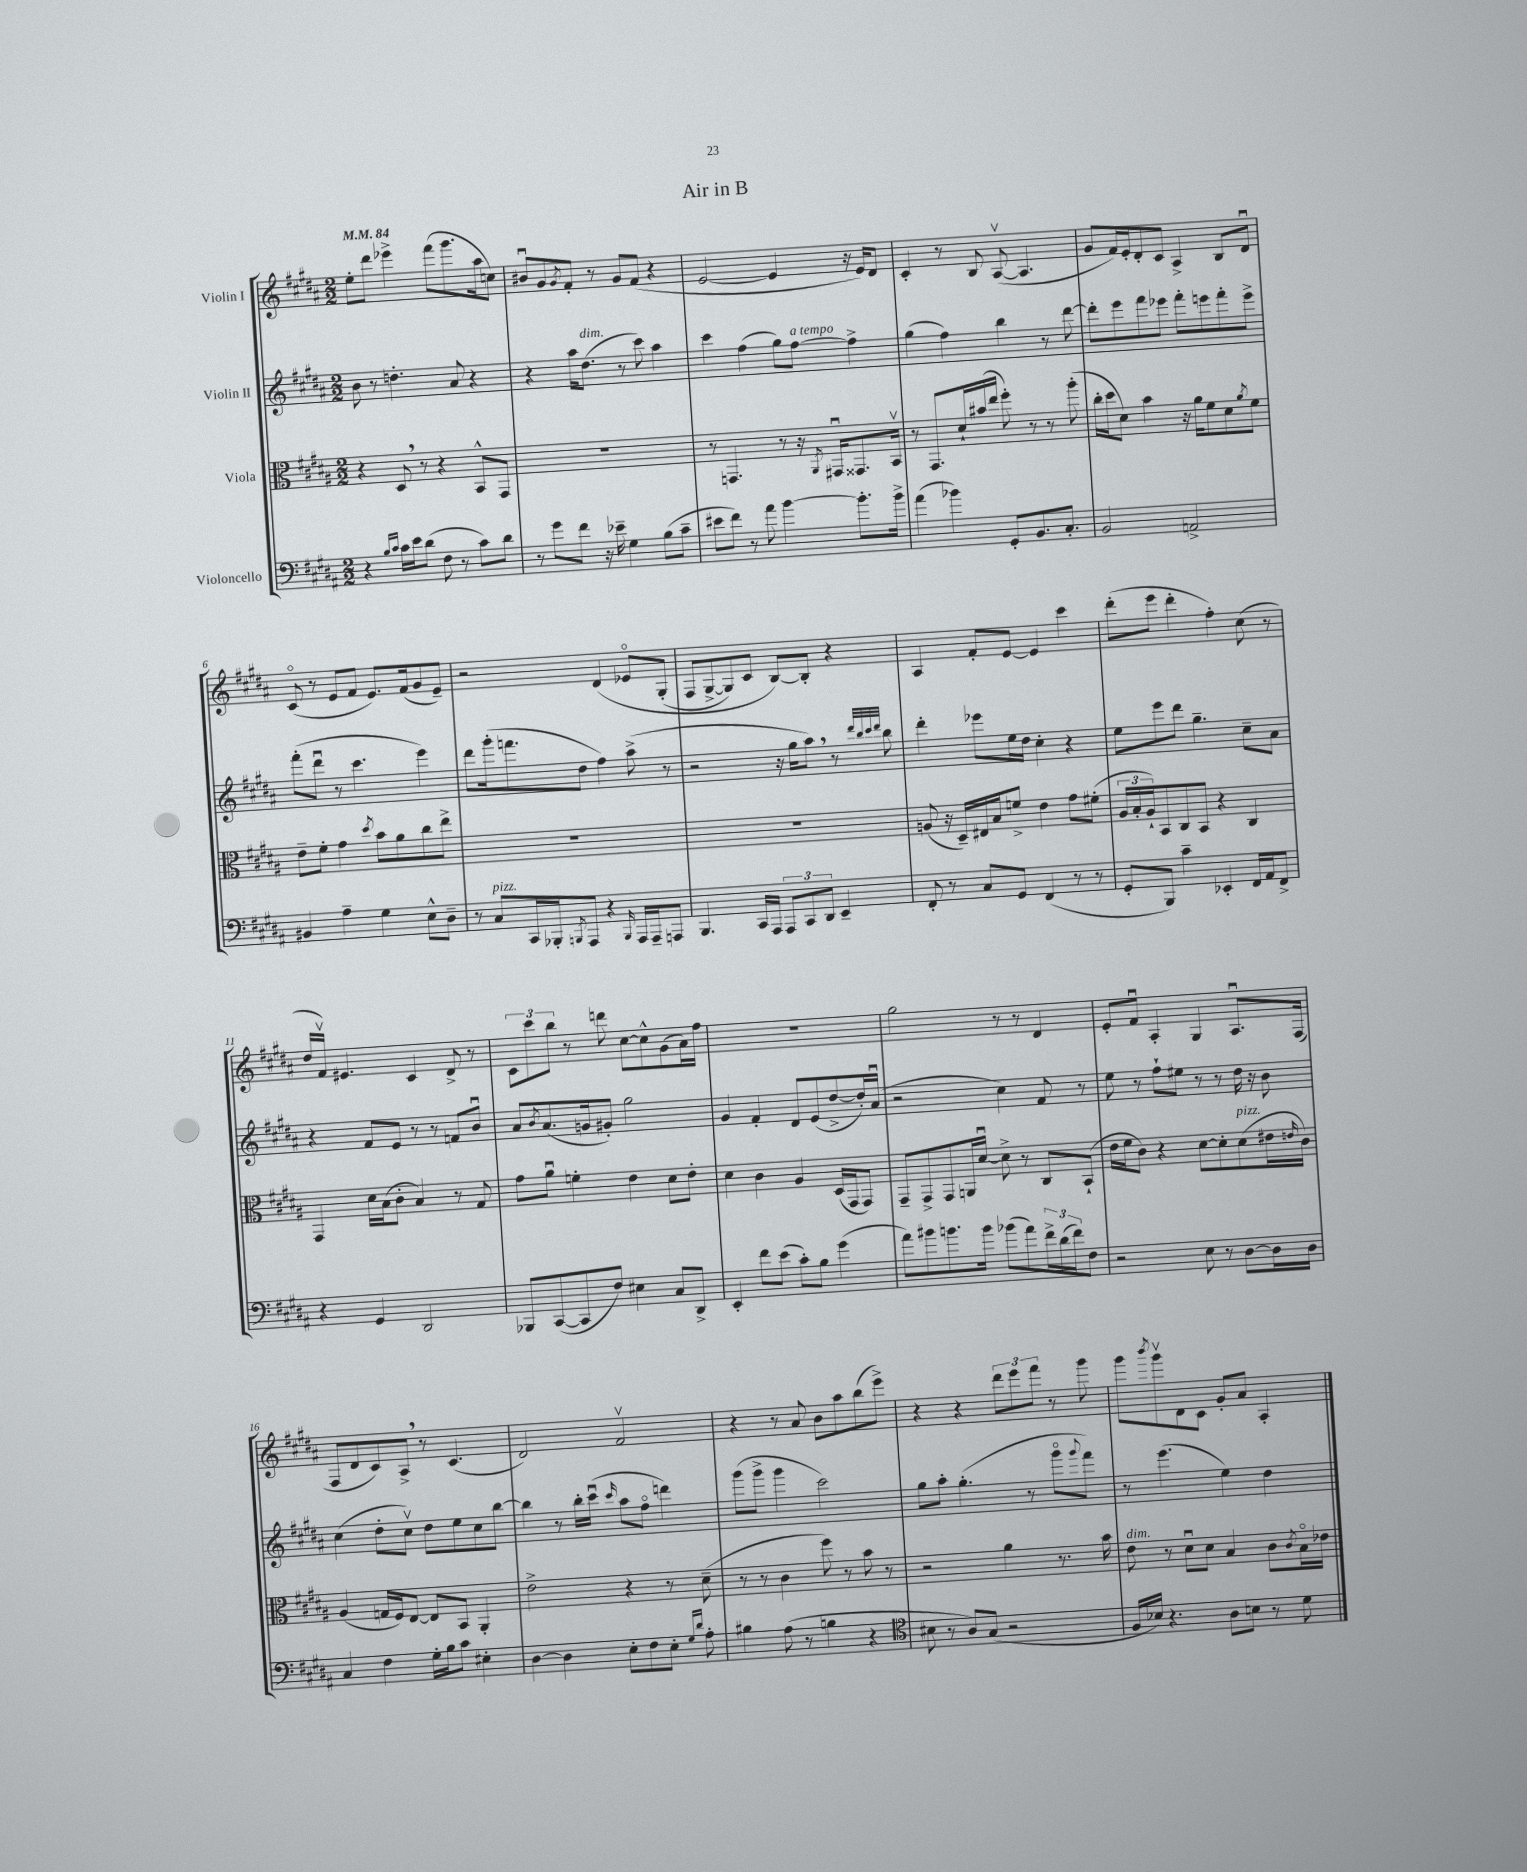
\header { title = "Air in B" }
<<
\new StaffGroup <<
\new Staff = "s0" \with { instrumentName = "Violin I" } {
    \clef treble \key b \major \numericTimeSignature \time 2/2 \tempo 4 = 84
    e''8-. dis'''8 ees'''4-> fis'''8( gis'''8. ais''16 c''8) |
    bis'8\downbow gis'8 \acciaccatura { gis'8 } fis'8-. r8 gis'8 fis'8( r4 |
    e'2~ e'4 r16 e'16) dis'8 |
    cis'4-. r8 b8 ais8~\upbow( ais4. |
    gis'8 fis'16) e'16-. dis'8-. cis'8 ais4-> b8 dis'8\downbow |
    cis'8\flageolet( r8 e'8 fis'8 e'8.) fis'16( gis'8 e'8--) |
    r2 dis'4\( ees'8\flageolet gis8-.( |
    fis8 gis8~-> gis8) cis'8 b8~\) b8-. r4 |
    ais4 fis'8-. e'8~ e'4 cis'''4 |
    dis'''8-.( e'''8 dis'''4-. fis''4-.) cis''8( r8 |
    dis''16 fis'16\upbow) eis'4. cis'4 dis'8-> r8 |
    \tuplet 3/2 { cis'8 cis'''8 b''8 } r8 d'''8 cis''8~ cis''8-^ gis'8( ais'16) fis''16 |
    R1 |
    gis''2 r8 r8 dis'4 |
    e'8-. fis'8\downbow ais4-. gis4 ais8.\downbow fis16( |
    fis8 dis'8 cis'8) ais8-> \breathe r8 cis'4.( |
    dis'2) fis'2\upbow |
    r4 r8 ais'8 b'8 ais''8 b''8( e'''8->) |
    r4 r4 \tuplet 3/2 { dis'''8 e'''8 fis'''8 } r8 gis'''8 |
    gis'''8 \acciaccatura { b'''8 } gis'''8\upbow dis'8 cis'8 gis'8-. ais'8 ais4-. \bar "|." |
}
\new Staff = "s1" \with { instrumentName = "Violin II" } {
    \clef treble \key b \major \numericTimeSignature \time 2/2
    b'8 r8 d''4.-. ais'8 r4 |
    r4 ais''16 dis''8.^\markup { \italic "dim." }( r8 cis'''8) ais''4 |
    cis'''4 fis''4( gis''8) fis''8~^\markup { \italic "a tempo" } fis''4-> |
    gis''4( fis''4) b''4 r8 dis'''8~ |
    dis'''8-. e'''8 fis'''8 ees'''8 fis'''8-. e'''8 fis'''8-. e'''8-> |
    fis'''8-.( dis'''8\downbow r8 cis'''4. e'''4) |
    dis'''8 gis'''16-.( f'''8. dis''8 fis''4) ais''8->( r8 |
    r2 r16 gis''16 ais''8) \breathe r8 \grace { dis'''32 b''32 cis'''32 dis'''32 } b''8 |
    dis'''4-. ees'''8 e''16 dis''16 cis''4-. r4 |
    e''8 e'''8 dis'''8 gis''4.-- cis''8-- ais'8 |
    r4 fis'8 e'8 r8 r8 f'8 b'8\downbow |
    ais'8 \acciaccatura { b'8 } ais'8.( g'16 gis'8-.) gis''2 |
    gis'4 fis'4-. dis'8 e'8( dis''8~-> dis''16-.) ais'16\downbow( |
    r2 cis''4) fis'8 r8 |
    e''8 r8 fis''8-! eis''8 r8 r8 dis''16 r16 b'8 |
    cis''4( dis''8-. cis''8\upbow) dis''8 e''8 cis''8 b''8~ |
    b''4 r8 b''16-. cis'''16\downbow( \grace { cis'''16 } ais''8 fis''8\flageolet d'''4) |
    gis'''8( gis'''8-> gis'''4 cis'''2) |
    gis''8 ais''8-. gis''4.-.( r8 gis'''8\flageolet \appoggiatura { gis'''8 } fis'''8) |
    r8 e'''4.( e''4) dis''4 \bar "|." |
}
\new Staff = "s2" \with { instrumentName = "Viola" } {
    \clef alto \key b \major \numericTimeSignature \time 2/2
    r4 dis8 \breathe r8 r4 b,8-^ gis,8 |
    R1 |
    r8 g,4. r8 r16 \acciaccatura { ais,8 } gis,16\downbow gisis,8. b,16\upbow |
    r8 gis,8. dis'16-! bis'16( e''16 fis''8-.) r8 r8 ais''8-.( |
    cis''16-. dis''16 dis'8) b'4 r16 ais'16 fis'8 dis'8 \acciaccatura { ais'8 } fis'8 |
    e'8-- fis'8-. gis'4 \acciaccatura { dis''8 } b'8 ais'8 cis''8 e''8-> |
    R1 |
    R1 |
    a8( r16 dis16--) eis16 b16 f'8-> e'4 gis'8 fis'8-.( |
    \tuplet 3/2 { ais16 b16-. ais16-!) } b,8 cis8 b,8 r4 cis4 |
    gis,4 dis'16 b16( cis'8-. b4) r8 gis8 |
    gis'8 ais'8\downbow f'4-. e'4 dis'8 e'8-. |
    dis'4 cis'4 ais4 dis16( gis,16 gis,8) |
    gis,8-- gis,8-> gis,8 a,16 dis'16~\downbow dis'8-> r8 cis8 b,8-!( |
    e'16 fis'16 cis'8) r4 dis'8~ dis'8-. dis'8^\markup { \italic "pizz." }( eis'16 \grace { e'16 } cis'16) |
    ais4( g16 fis16) e8~ e8 b,8 ais,4-. |
    e'2-> r4 r8 dis'8--( |
    r8 r8 cis'4 fis''8) r8 b'8 r8 |
    r2 ais'4 r8. b'16 |
    e'8^\markup { \italic "dim." } r8 dis'8\downbow dis'8 b4 cis'8 \acciaccatura { cis'8 } b16\flageolet ees'16 \bar "|." |
}
\new Staff = "s3" \with { instrumentName = "Violoncello" } {
    \clef bass \key b \major \numericTimeSignature \time 2/2
    r4 \grace { b16 cis'16 } cis'16 e'16 dis'8( fis8 r8 cis'8) dis'8 |
    r8 gis'8 fis'8 r16 ees'16-- gis4 b8( cis'8-- |
    eis'8 fis'8) r8 ais'8 b'4~ b'8.-. b'16-> |
    ais'4( bes'4) gis,8-. b,8. cis8.-. |
    b,2 a,2-> |
    bis,4 ais4-- gis4 e8-^ dis8-- |
    r8 cis8^\markup { \italic "pizz." } cis,16 bes,,16-. \acciaccatura { b,,8 } ais,,8 r4 \grace { b,,16 } ais,,16 ais,,16-- a,,8 |
    b,,4. cis,16 ais,,16 \tuplet 3/2 { ais,,8 cis,8 dis,8 } e,4-- |
    fis,8-. r8 cis8 gis,8 fis,4( r8 r8 |
    gis,8-. b,,8) cis'4-- ees,4-. fis,16 ais,16 fis,8-> |
    r4 gis,4 dis,2 |
    bes,,8 cis,8~( cis,8 fis8) eis4 cis8 dis,8-> |
    e,4-. fis'8 e'8( cis'8-.) b8 gis'4( |
    ais'8) bis'8 b'8. b'16 bes'8( ais'8) \tuplet 3/2 { fis'16-> dis'16( fis'16) } fis8 |
    r2 e8 r8 dis8~ dis16 dis16 |
    cis4 fis4 gis16-. b16 cis'8 eis4-. |
    dis4~ dis4 e8-. fis8 e8-. \grace { gis16 dis'16 } ais8-. |
    bis4 ais8( r8 b4 r4 |
    \clef tenor bis8 r8 ais8) gis8( r2 |
    fis16 bes16) r4. ais8 b8 r8 dis'8 \bar "|." |
}
>>
>>
